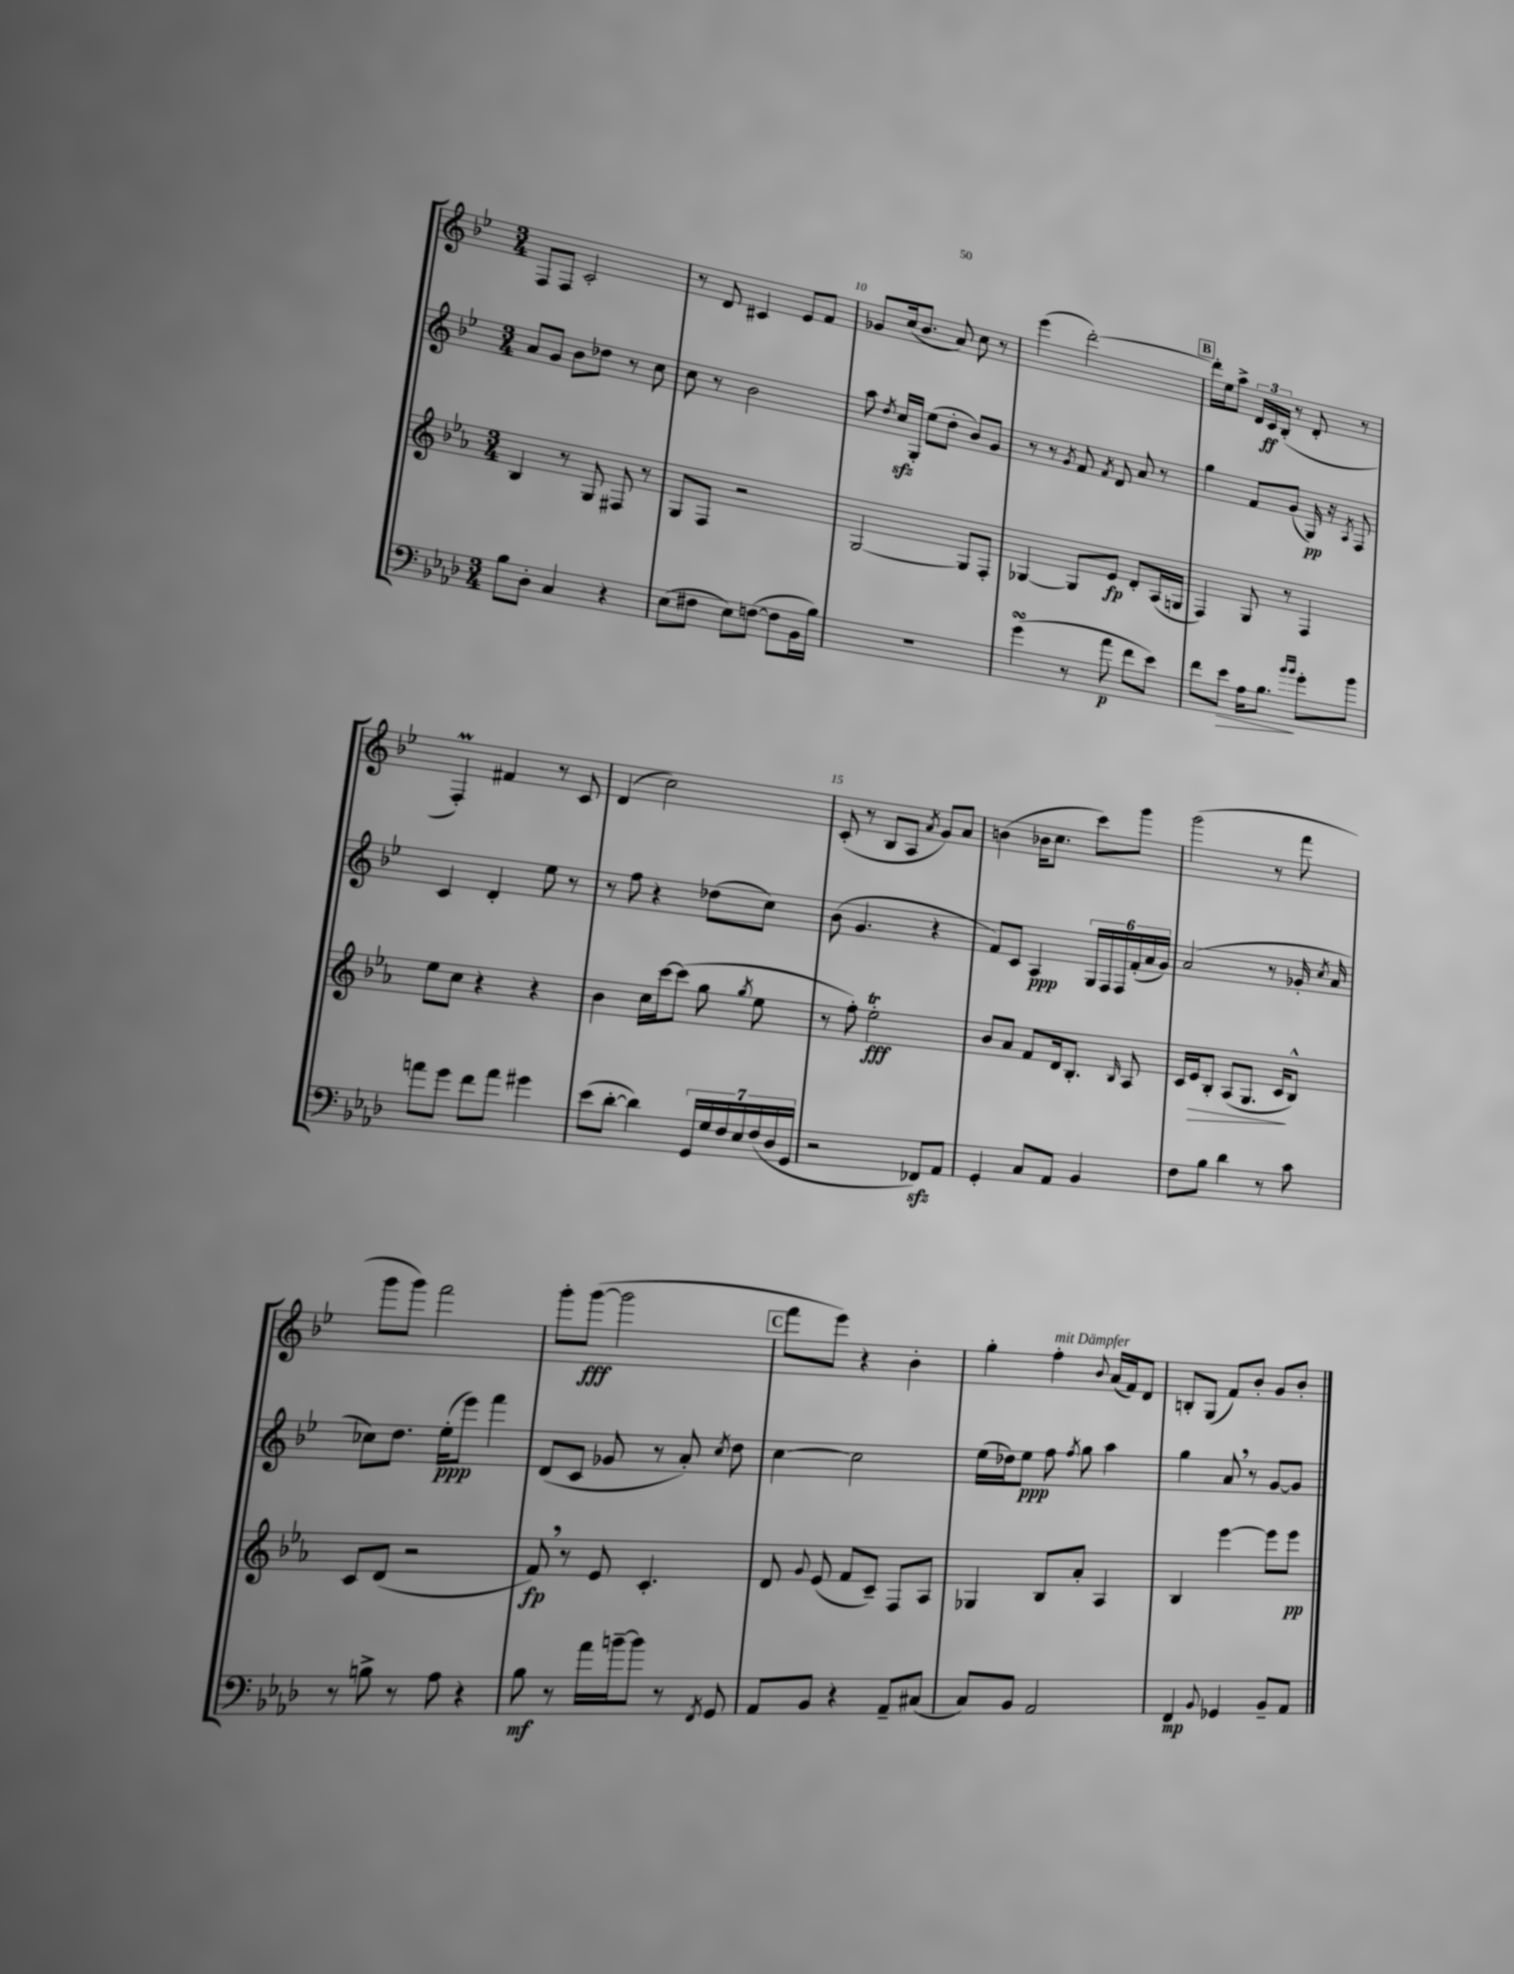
<<
\new StaffGroup <<
\new Staff = "s0" {
    \clef treble \key bes \major \numericTimeSignature \time 3/4
    \autoBeamOff f8[ f8] c'2-. |
    r8 d'8 cis'4 ees'8[ f'8] |
    ges'8[ c''16( bes'8.] a'8) c''8 r8 |
    ees'''4( d'''2~-.) |
    \mark \markup { \box "B" } d'''16[-. ees''16 a''8]-> \tuplet 3/2 { d'16[ c'16\ff bes16]-.( } r8 d'8-. r8 |
    f4-.\prall) fis'4 r8 c'8 |
    d'4( c''2) |
    c'8-.( r8 bes8[ a8] \acciaccatura { a'8 } g'8[) a'8] |
    b'4( bes'16[ c''8.] c'''8[) g'''8] |
    g'''2( r8 f'''8 |
    g'''8[ g'''8]) f'''2 |
    g'''8[-. g'''8]~\fff( g'''2 |
    \mark \markup { \box "C" } f'''8[ ees'''8]) r4 bes'4-. |
    g''4-. f''4-.^\markup { \italic "mit Dämpfer" } \appoggiatura { bes'8 } a'16[( f'16) d'8] |
    b8[-. g8]( f'8[) bes'8]-. g'8[ bes'8]-. \bar "|." |
}
\new Staff = "s1" {
    \clef treble \key bes \major \numericTimeSignature \time 3/4
    \autoBeamOff a'8[ g'8] bes'8[ des''8] r8 c''8 |
    c''8 r8 bes'2 |
    a''8 \acciaccatura { d''8 } c''16[\sfz g16]-. ees''8[( d''8]-. bes'8[) g'8] |
    r8 r8 \acciaccatura { g'8 } f'8 \acciaccatura { f'8 } d'8 a'8 r8 |
    \mark \markup { \box "B" } g''4 f'8[ g'8]( g16\pp) r16 \acciaccatura { a8 } f8 |
    c'4 d'4-. ees''8 r8 |
    r8 f''8 r4 des''8[( c''8]) |
    bes'8( g'4. r4 |
    f'8[) c'8] a4\ppp \tuplet 6/4 { g16[ f16 f16 f'16-.( a'16 g'16]) } |
    a'2( r8 ges'16-. \acciaccatura { c''8 } a'16 |
    ces''8[) d''8.] ees''16[-.\ppp( ees'''8]) f'''4 |
    d'8[( c'8] ges'8 r8 a'8-.) \acciaccatura { c''8 } d''8 |
    \mark \markup { \box "C" } c''4~ c''2 |
    ees''16[( des''16) ees''8]\ppp f''8 \acciaccatura { f''8 } g''8 a''4 |
    g''4 a'8 \breathe r8 g'8[~ g'8] \bar "|." |
}
\new Staff = "s2" {
    \clef treble \key ees \major \numericTimeSignature \time 3/4
    \autoBeamOff bes4 r8 g8 fis8 r8 |
    g8[ f8] r2 |
    g2~ g8[ f8]-. |
    ges4~ ges8[ ees'8]\fp d'8[-. aes16( g16] |
    \mark \markup { \box "B" } f4) g8 r8 f4 |
    ees''8[ c''8] r4 r4 |
    bes'4 c''16[ c'''16~ c'''8]( g''8 \acciaccatura { g''8 } ees''8 |
    r8 f''8-.) ees''2-.\trill\fff |
    bes'8[ aes'8] f'8[ d'16 bes8.]-. \grace { bes16 } aes8 |
    c'16[ ees'16\> bes8]-. aes8[( g8.] c'16[\! bes8]-^) |
    c'8[ d'8]( r2 |
    f'8\fp) \breathe r8 ees'8 c'4.-. |
    \mark \markup { \box "C" } d'8 \appoggiatura { g'8 } ees'8( f'8[ c'8]--) f8[ aes8] |
    ges4 bes8[ aes'8]-. aes4 |
    bes4 ees'''4~ ees'''8[ ees'''8]\pp \bar "|." |
}
\new Staff = "s3" {
    \clef bass \key aes \major \numericTimeSignature \time 3/4
    \autoBeamOff bes8[ des8]-. c4 r4 |
    ees8[( fis8] ees8[) f8]~( f8[ bes,16 bes16]) |
    R2. |
    g'4\turn( r8 aes'8\p f'8[ ees'8]) |
    \mark \markup { \box "B" } f'8[ ees'8]\> aes16[ bes8.]\! \grace { bes'16[ bes'16] } g'8[-. bes'8] |
    a'8[ g'8] f'8[ a'8] gis'4 |
    ees'8[( des'8]~-. des'4) \tuplet 7/4 { g,16[ g16 f16 ees16 f16( des16 g,16] } |
    r2 fes,8[\sfz) aes,8] |
    g,4-. c8[ aes,8] bes,4 |
    f8[ bes8] des'4 r8 c'8 |
    r8 b8-> r8 aes8 r4 |
    bes8\mf r8 aes'16[ b'16~-- b'8] r8 \acciaccatura { f,8 } g,8 |
    \mark \markup { \box "C" } aes,8[ bes,8] r4 aes,8[-- cis8]( |
    c8[) bes,8] aes,2 |
    f,4\mp \appoggiatura { bes,8 } ges,4 bes,8[-- aes,8] \bar "|." |
}
>>
>>
\layout { \context { \Score currentBarNumber = #8 \override BarNumber.break-visibility = ##(#f #t #t) barNumberVisibility = #(every-nth-bar-number-visible 5) } }
